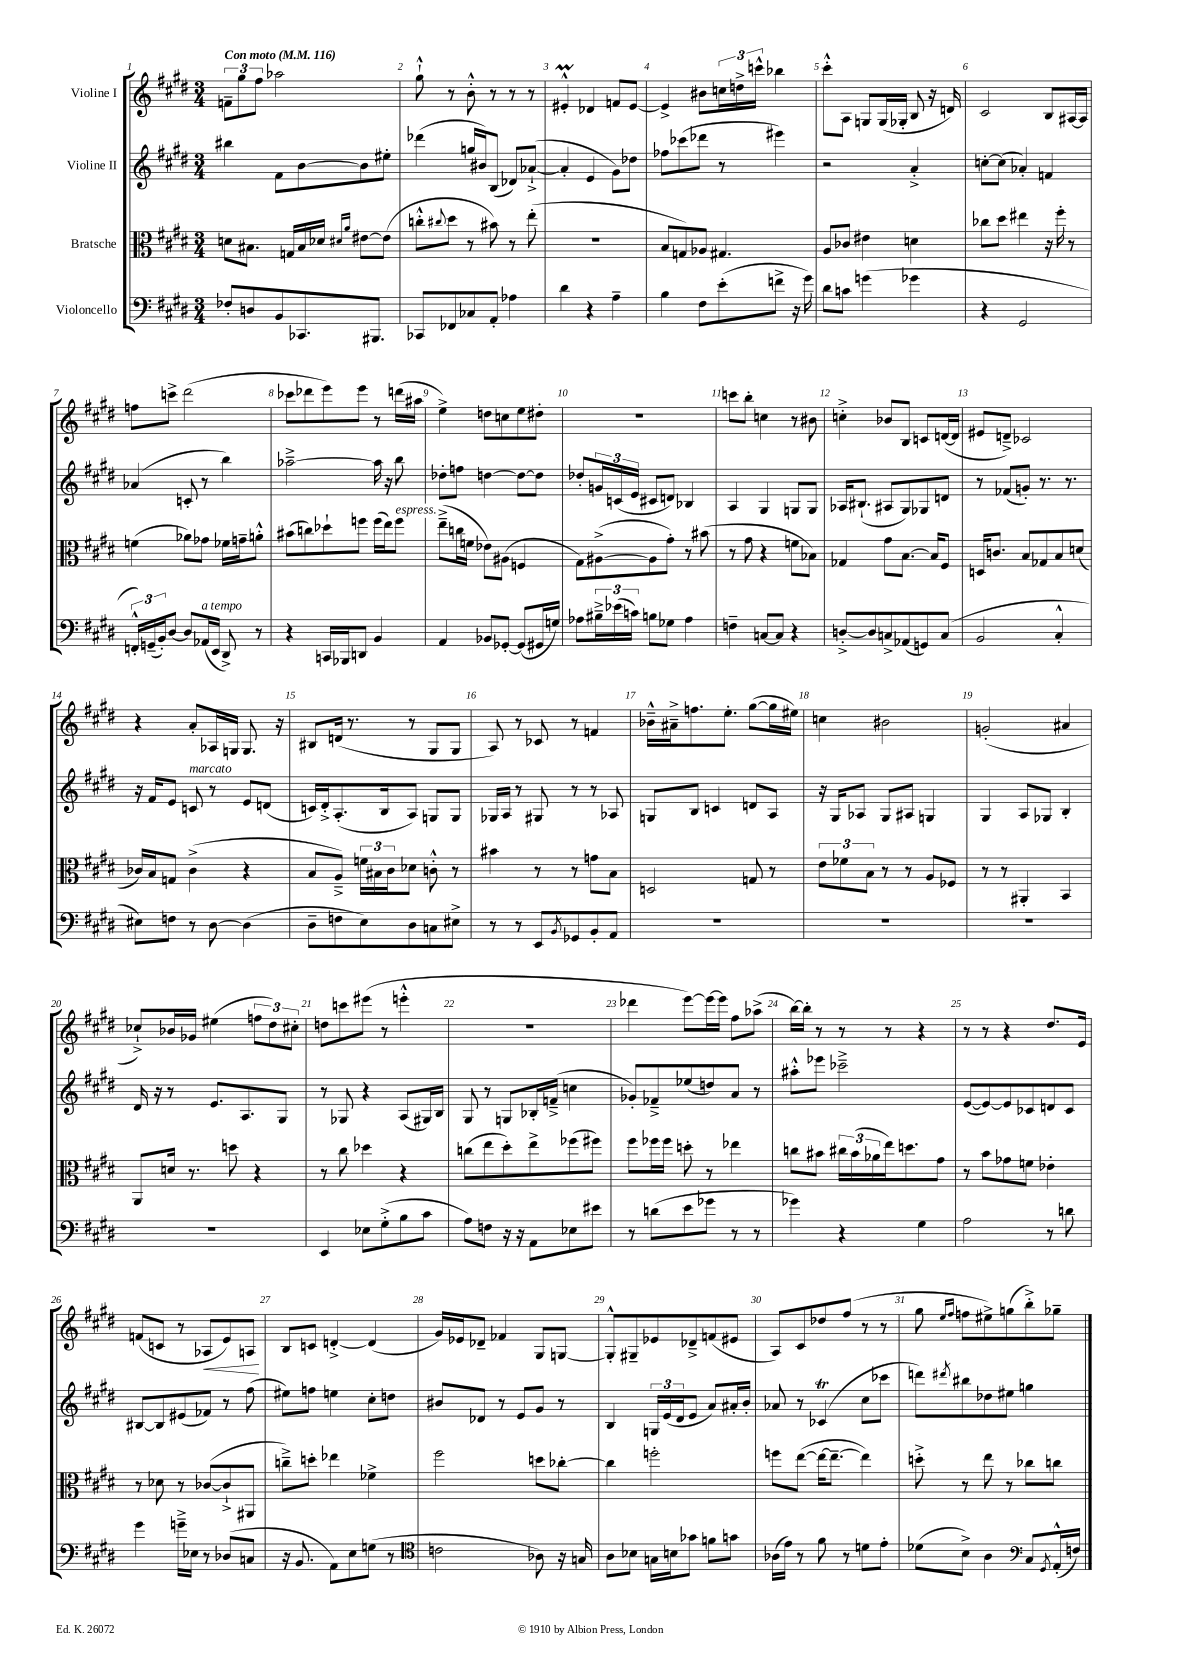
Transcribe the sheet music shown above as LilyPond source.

<<
\new StaffGroup <<
\new Staff = "s0" \with { instrumentName = "Violine I" } {
    \clef treble \key e \major \numericTimeSignature \time 3/4 \tempo "Con moto" 4 = 116
    \tuplet 3/2 { f'8-- gis''8 fis''8 } aes''2 |
    gis''8-!-^ r8 b'8-.-^ r8 r8 r8 |
    eis'4-.-^\prall des'4 f'8 eis'8~ |
    eis'4-> bis'8 \tuplet 3/2 { c''16 d''16-> c'''16-^ } bes''4 |
    cis'''8-.-^ a8 g8 g16( ges16-. b8 r16 d'16) |
    cis'2 b8 ais16~ ais16 |
    f''8 c'''8-> dis'''2( |
    ces'''8 des'''8 e'''8) e'''8 r8 d'''16( ais''16 |
    e''4->) d''8 c''8 e''8 dis''8-. |
    R2. |
    c'''8 b''8-. c''4 r8 bis'8 |
    c''4-.-> bes'8 b8 c'8 d'16~( d'16 |
    eis'8 d'8--->) ces'2 |
    r4 a'8-. aes16 g16 g8. r16 |
    bis8 d'16( r8. r8 gis8 gis8 |
    a8) r8 ces'8 r8 f'4 |
    bes'16---^ ais'16---> f''8. e''8.-. gis''8~( gis''16 eis''16) |
    c''4 bis'2 |
    g'2-.( ais'4 |
    ces''8-!->) bes'16 ges'16 eis''4( \tuplet 3/2 { f''8 dis''8) cis''8-. } |
    d''8 c'''8 eis'''8( r8 e'''4-.-^ |
    R2. |
    des'''4 e'''8~) e'''16~ e'''16 fis''8 aes''8->( |
    b''16~) b''16-. r8 r8 r8 r4 |
    r8 r8 r4 dis''8. e'16 |
    f'8( c'8 r8 aes8\< e'8) a8\! |
    b8 c'8 d'4~-.-> d'4( |
    gis'16) ees'16 des'8-- fes'4 gis8 g8~ |
    g8-.-^ gis8-- ees'8 des'8---> f'8( eis'8 |
    a8) cis'8 des''8 fis''8( r8 r8 |
    gis''8 \grace { e''16 fis''16 } f''8 eis''8->) g''8( b''8-.->) ges''8-- \bar "|." |
}
\new Staff = "s1" \with { instrumentName = "Violine II" } {
    \clef treble \key e \major \numericTimeSignature \time 3/4
    bis''4 fis'8 b'8~ b'8 eis''8-. |
    des'''4( g''16 bis'16) b8( des'8) aes'8~-!->( |
    aes'4-. e'4 gis'8) des''8 |
    fes''8 ces'''8( des'''8 r8 eis'''4) |
    r2 a'4-.-> |
    c''8~-. c''8( aes'4-.) f'4 |
    aes'4( c'8-. r8 b''4) |
    aes''2~---> aes''16 r16 b''8 |
    des''8-. f''8 d''4~ d''8~ d''8 |
    des''8-. \tuplet 3/2 { g'16 c'16( e'16 } cis'8 d'8) bes4 |
    a4 gis4 g8 g8 |
    aes16 bis8.-!( ais8 gis8) ges8 d'8 |
    r8 fes'8( g'8-.) r8. r8. |
    r16 fis'16 e'8 c'8^\markup { \italic "marcato" } r8 e'8 d'8( |
    c'16) dis'16-.-> a8.-.( b16 a8) g8 g8 |
    ges16 a16 r8 gis8 r8 r8 aes8 |
    g8 b8 c'4 d'8 a8 |
    r16 gis16 aes8 gis8 ais8 g4 |
    gis4 a8 ges8 b4-. |
    dis'16 r16 r8 e'8. a8. gis8 |
    r8 ges8 r4 a8( gis16) b16 |
    gis8 r8 g8 bes16-. f'16--->( c''4 |
    ges'8-.) fes'8---> ees''8( d''8) a'8 r8 |
    ais''8-.-^ ees'''8 ces'''2---> |
    e'8~( e'8~) e'8 ces'8 d'8 ces'8 |
    bis8~ bis8 eis'8( fes'8) r8 fis''8( |
    eis''8) f''8 e''4 cis''8-. d''8 |
    bis'8 des'8 r8 e'8 gis'8 r8 |
    b4 \tuplet 3/2 { g16 e'16( dis'16 } e'8 a'8) ais'16-. b'16-. |
    aes'8 r8 ces'4\trill( cis''8 ces'''8 |
    d'''8) \acciaccatura { dis'''8 } bis''8 des''8 eis''8 g''4 \bar "|." |
}
\new Staff = "s2" \with { instrumentName = "Bratsche" } {
    \clef alto \key e \major \numericTimeSignature \time 3/4
    d'8 bis8. g16 bis16 des'16 \grace { dis'16 a'16 } eis'8~ eis'8( |
    c''8-.-^ \appoggiatura { cis''8 } dis''8 r8 bis'8) r8 e''8-.( |
    R2. |
    b8 g8) aes8 gis4. |
    a8 ces'8 eis'4 d'4 |
    ces''8 dis''8 eis''4 r16 fis''16-. r8 |
    f'4( aes'8) ges'8 fes'16 g'16-- a'8-.-^ |
    bis'8( c''8) des''8-! f''8 f''16( e''16) f''8^\markup { \italic "espress." } |
    e''8--->( c''16 f'16 ees'8) ais8( f4 |
    gis8) ais8~->( ais8 gis'8-.) r8 bis'8( |
    r8 gis'8 r4 f'8 bes8) |
    ges4 gis'8 b8.~ b16 fis8 |
    d16 c'8. b8 ges8 b8 d'8( |
    ces'16) b16 g8 ces'4->( r4 |
    b8 a8--->) \tuplet 3/2 { f'16 bis16 cis'16 } des'8 c'8-.-^ r8 |
    bis'4 r8 r8 g'8 b8 |
    d2 g8 r8 |
    \tuplet 3/2 { e'8 fes'8 b8 } r8 r8 a8 fes8 |
    r8 r8 ais,4-. b,4 |
    a,8 d'16 r8. d''8 r4 |
    r8 cis''8 des''4 r4 |
    c''8( e''8 dis''8-.) e''8-> fes''8( fis''8) |
    fis''8 fes''16 fes''16 d''8-. r8 ees''4 |
    c''8 bis'8 \tuplet 3/2 { cis''16 bis'16( aes'16 } e''16) d''8. gis'8 |
    r8 b'8 ges'8 f'8 ees'4-. |
    r8 des'8 r8 ces'8~( ces'8-!-> ais,8 |
    c''8--->) d''8-. ees''4 fes'4-> |
    fis''2 d''8 ces''8~-. |
    ces''4 f''2-. |
    f''8 e''8~( e''16~ e''8.~-- e''4) |
    d''8-.-> r8 e''8 r8 ces''8 c''8 \bar "|." |
}
\new Staff = "s3" \with { instrumentName = "Violoncello" } {
    \clef bass \key e \major \numericTimeSignature \time 3/4
    fes8-. d8 b,8 ces,8. bis,,8. |
    ces,8 fes,8 ces8 a,8-. aes4 |
    dis'4 r4 a4-- |
    b4 fis8 e'8-.( f'8-> r16 gis'16) |
    dis'8 c'8 g'4( ges'4 |
    r4 gis,2 |
    \tuplet 3/2 { f,16-.-^) g,16--( b,16-.) } dis8~ dis8 aes,16^\markup { \italic "a tempo" }( e,16 dis,8->) r8 |
    r4 c,16 bes,,16 d,8 b,4 |
    a,4 bes,8 ges,8~-. ges,8( gis,16 g16) |
    aes8 \tuplet 3/2 { bis16---> ees'16( c'16) } b8 ges8 aes4 |
    f4-- c8~ c8 r4 |
    d8~-.-> d8 c8-> aes,8( g,8) c8( |
    b,2 cis4-.-^ |
    eis8) f8 r8 dis8~ dis4( |
    dis8-- f8 e8) dis8 c8 eis8-> |
    r8 r8 e,8 \acciaccatura { b,8 } ges,8 b,8-. a,8 |
    R2. |
    R2. |
    R2. |
    R2. |
    e,4 ees8 gis8-.->( b8 cis'8 |
    a8) f8 r16 r16 a,8 ees8 eis'8 |
    r8 d'8( e'8 ges'8 r8 r8 |
    ges'4) r4 gis4 |
    a2 r8 d'8 |
    gis'4 g'16---> ees16 r8 des8( c8 |
    r16 b,8. a,8) e8 g8( r8 |
    \clef tenor c'2 aes8) r16 g16 |
    a8 bes8 g16 b16 ges'8 f'8 g'8 |
    aes16( e'16) r8 fis'8 r8 d'8 e'8-. |
    des'8( b8->) a4 \clef bass cis8 \acciaccatura { gis,8 } a,16-.-^( f16) \bar "|." |
}
>>
>>
\layout { \context { \Score \override BarNumber.break-visibility = ##(#f #t #t) barNumberVisibility = #all-bar-numbers-visible } }
